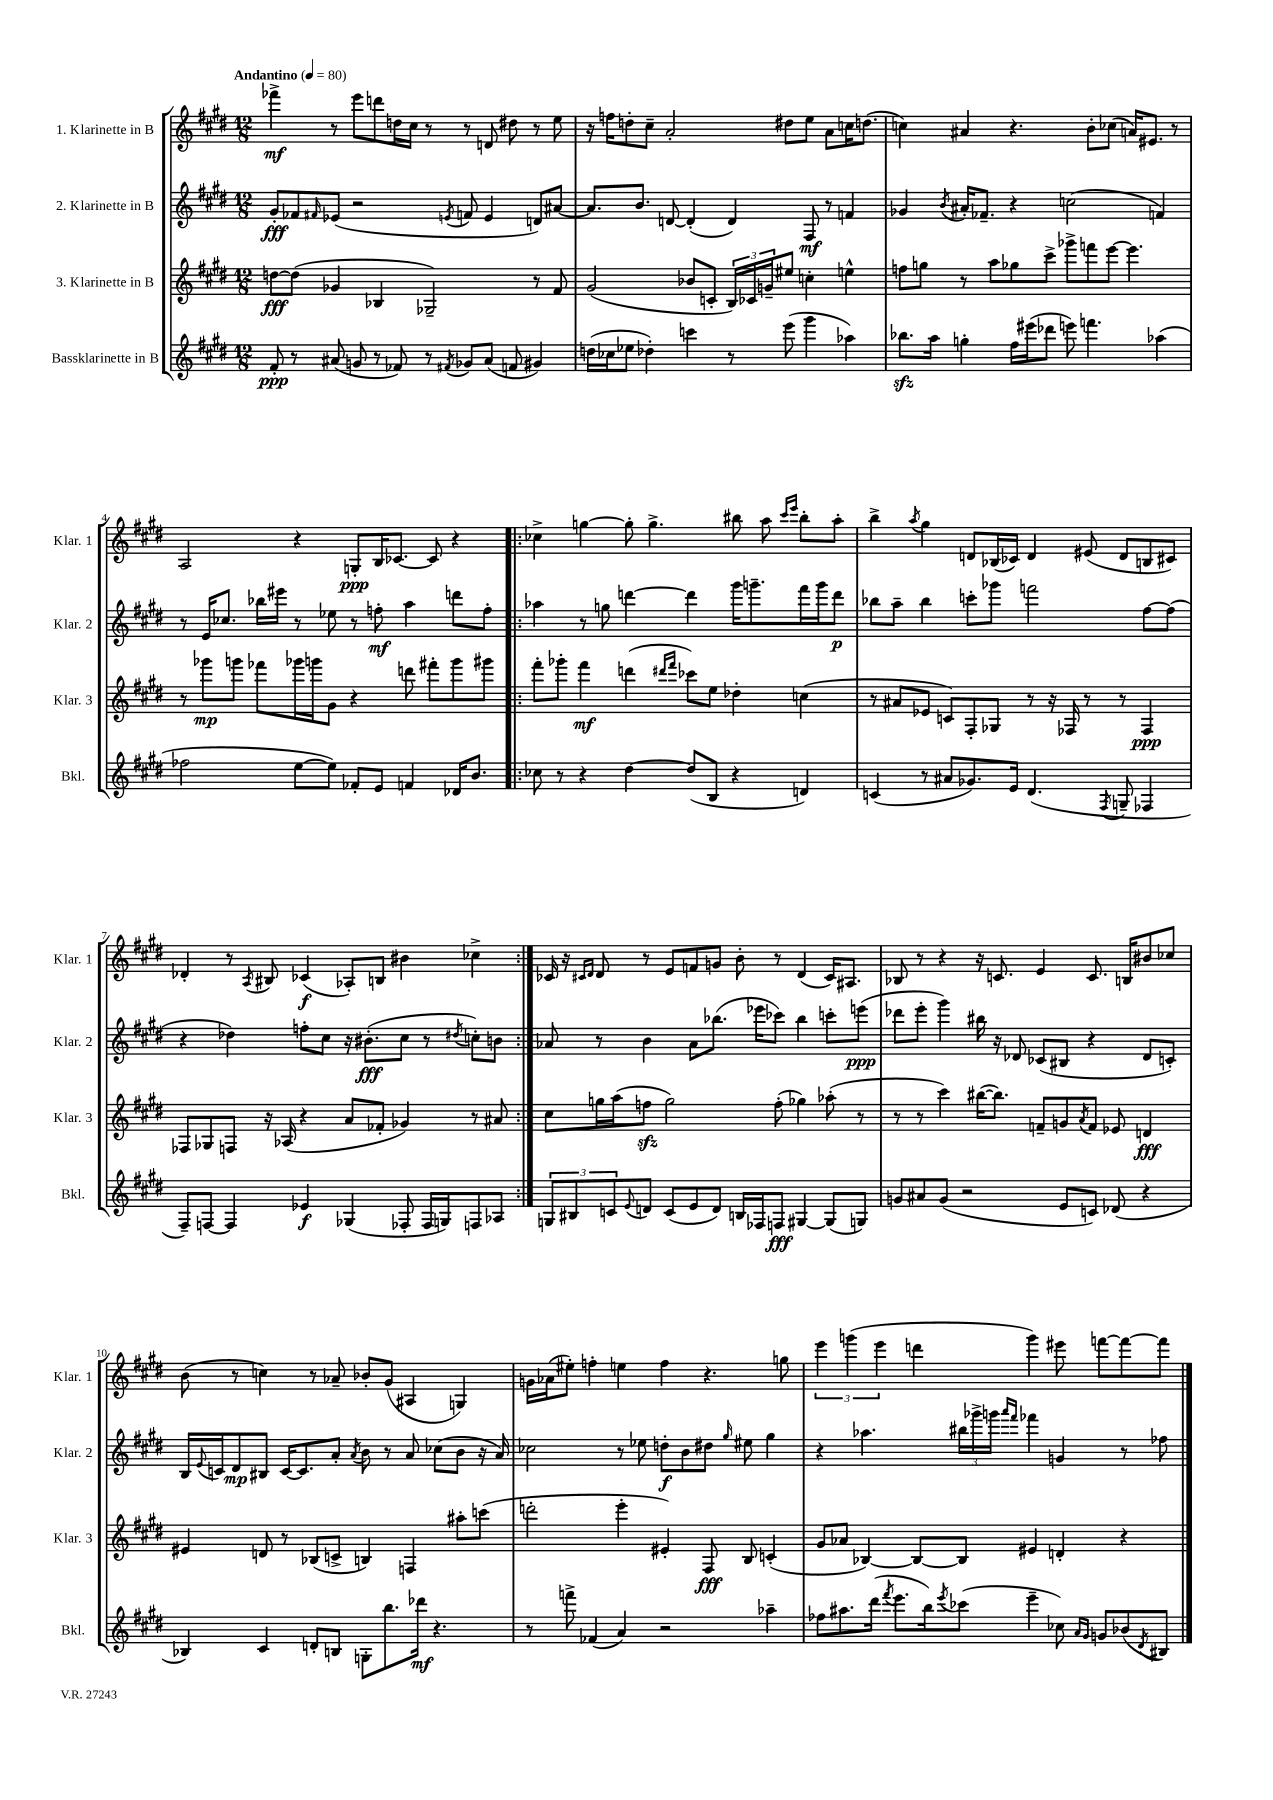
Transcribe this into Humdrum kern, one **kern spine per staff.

**kern	**dynam	**kern	**dynam	**kern	**dynam	**kern	**dynam
*part4	*part4	*part3	*part3	*part2	*part2	*part1	*part1
*staff4	*staff4	*staff3	*staff3	*staff2	*staff2	*staff1	*staff1
*I"Bassklarinette in B	*	*I"3. Klarinette in B	*	*I"2. Klarinette in B	*	*I"1. Klarinette in B	*
*I'Bkl.	*	*I'Klar. 3	*	*I'Klar. 2	*	*I'Klar. 1	*
*clefG2	*	*clefG2	*	*clefG2	*	*clefG2	*
*k[f#c#g#d#]	*	*k[f#c#g#d#]	*	*k[f#c#g#d#]	*	*k[f#c#g#d#]	*
*M12/8	*	*M12/8	*	*M12/8	*	*M12/8	*
*MM80	*	*MM80	*	*MM80	*	*MM80	*
=1	=1	=1	=1	=1	=1	=1	=1
!	!	!	!	!	!	!LO:TX:a:B:t=Andantino	!
8f#'/	ppp	[8ddn\L	fff	8g#'/L	fff	4fff-X^\	mf
8r	.	(8dd\J]	.	8f-X/	.	.	.
.	.	.	.	16qqf#X/	.	.	.
(8a#X/	.	4g-X/	.	(8e-X/J	.	8r	.
8gn/	.	.	.	2r	.	8eee\L	.
8r	.	4B-X/	.	.	.	8dddn\	.
8f-X/)	.	.	.	.	.	16ddn\L	.
.	.	.	.	.	.	16cc#\JJ	.
8r	.	2G-X~/)	.	.	.	8r	.
8qf#X/	.	.	.	8qen/	.	.	.
8g-X/L	.	.	.	8fn/	.	8r	.
(8a#/J	.	.	.	4e/	.	8dn/	.
8fn/	.	.	.	.	.	8dd#X\	.
4g#X/)	.	8r	.	8dn/L)	.	8r	.
.	.	8f#/	.	[8a#X/J	.	8ee\	.
=2	=2	=2	=2	=2	=2	=2	=2
(16ddn\LL	.	(2g#/	.	8.a#/L]	.	16r	.
16cc-X\J	.	.	.	.	.	16ffn\KL	.
8ee-X\J	.	.	.	.	.	8ddn'\	.
.	.	.	.	8.b/J	.	.	.
4dd-X'\)	.	.	.	.	.	8cc#~\J	.
.	.	.	.	[8dn/	.	2a'/	.
4cccn\	.	8b-X/L	.	(4d'/]	.	.	.
.	.	8cn'/J	.	.	.	.	.
8r	.	24B/LL)	.	4d/)	.	.	.
.	.	24c-X/	.	.	.	.	.
.	.	24gn~/J	.	.	.	.	.
(8eee\	.	8ee#X/J	.	.	.	8dd#X\L	.
4ggg#\	.	4ccn'\	.	8F#/	mf	8ee\J	.
.	.	.	.	8r	.	8a\L	.
4aa-X\)	.	4een^^\	.	4fn/	.	16ccn\K	.
.	.	.	.	.	.	(8.ddn\J	.
=3	=3	=3	=3	=3	=3	=3	=3
8.bb-Xzz\L	.	8ffn\L	.	4g-X/	.	4ccn\)	.
.	.	8ggn\J	.	.	.	.	.
16aa\Jk	.	.	.	.	.	.	.
.	.	.	.	8qb/	.	.	.
4ggn'\	.	8r	.	16a#X'/KL	.	4a#X/	.
.	.	.	.	8.f-X~/J	.	.	.
.	.	8aa\L	.	.	.	.	.
16ff#\LL	.	8gg-X\	.	4r	.	4.r	.
(16eee#X\J	.	.	.	.	.	.	.
8ddd-X\J	.	8ccc#^\J	.	.	.	.	.
8eeen\)	.	8ggg-X^\L	.	(2ccn\	.	.	.
4.fffn\	.	8fffn\	.	.	.	8b'\L	.
.	.	[8eee\J	.	.	.	(8cc-X\J	.
.	.	4.eee\]	.	.	.	16an/KL)	.
.	.	.	.	.	.	8.e#X/J	.
(4aa-X\	.	.	.	4fn/)	.	.	.
.	.	.	.	.	.	8r	.
!!LO:LB:g=z
=4	=4	=4	=4	=4	=4	=4	=4
2ff-X\	.	8r	.	8r	.	2A/	.
.	.	8ggg-X\L	mp	16e/KL	.	.	.
.	.	.	.	8.cc-X/J	.	.	.
.	.	8gggn\J	.	.	.	.	.
.	.	8fff-X\L	.	16bb-X\LL	.	.	.
.	.	.	.	16eee#X\JJ	.	.	.
[8ee\L	.	16ggg-X\L	.	8r	.	4r	.
.	.	16gggn\J	.	.	.	.	.
8ee\J])	.	8g#\J	.	8ee-X\	.	.	.
8f-X'/L	.	4r	.	8r	.	8Gn'/L	ppp
8e/J	.	.	.	8ffn'\	mf	16B/K	.
.	.	.	.	.	.	[8.c-X/J	.
4fn/	.	8dddn\	.	4aa\	.	.	.
.	.	8fff#X'\L	.	.	.	8c-/]	.
16d-X/KL	.	8ggg\	.	8dddn\L	.	4r	.
8.b/J	.	.	.	.	.	.	.
.	.	8ggg#X\J	.	8ff'\J	.	.	.
=5!|:	=5!|:	=5!|:	=5!|:	=5!|:	=5!|:	=5!|:	=5!|:
8cc-X\	.	8fff#'\L	.	4aa-X\	.	4cc-X^\	.
8r	.	8ggg-X'\J	.	.	.	.	.
4r	.	4fff#\	mf	8r	.	[4ggn\	.
.	.	.	.	8ggn\	.	.	.
[4dd#\	.	(4dddn\	.	[4dddn\	.	8gg'\]	.
.	.	.	.	.	.	4.gg^\	.
.	.	16qqddd#X/LL	.	.	.	.	.
.	.	16qqfff#/JJ	.	.	.	.	.
(8dd#/L]	.	8ccc-X\L)	.	4ddd\]	.	.	.
8B/J	.	8ee\J	.	.	.	.	.
4r	.	4dd-X'\	.	16ggg#\KL	.	8bb#X\	.
.	.	.	.	8.gggn~\	.	.	.
.	.	.	.	.	.	8aa\	.
.	.	.	.	.	.	16qqccc#/LL	.
.	.	.	.	.	.	16qqeee/JJ	.
4dn/)	.	(4ccn\	.	16fff#\L	.	8bb#'\L	.
.	.	.	.	16ggg\J	.	.	.
.	.	.	.	8ddd\J	p	8aa'\J	.
=6	=6	=6	=6	=6	=6	=6	=6
(4cn/	.	8r	.	8bb-X\L	.	4bb^\	.
.	.	8a#X/L	.	8aa~\J	.	.	.
.	.	.	.	.	.	8qaa/	.
8r	.	8e-X/J	.	4bb-\	.	4gg#\	.
8a#X/L	.	8cn/L)	.	.	.	.	.
8.g-X/)	.	8F#'/	.	8cccn'\L	.	8dn/L	.
.	.	8G-X/J	.	8ggg-X\J	.	(16B-X/L	.
16e/Jk	.	.	.	.	.	16c-X/JJ)	.
(4.d#/	.	8r	.	2fffn\	.	4d/	.
.	.	16r	.	.	.	.	.
.	.	16F-X/	.	.	.	.	.
.	.	8r	.	.	.	(8e#X/	.
8qF#/	.	.	.	.	.	.	.
8Gn~/	.	8r	.	.	.	8d/L	.
4F-X/	.	4F-/	ppp	[8ff#\L	.	8Bn/	.
.	.	.	.	(8ff#\J]	.	8c#X/J)	.
!!LO:LB:g=z
=7	=7	=7	=7	=7	=7	=7	=7
8F#~/L)	.	8F-X/L	.	4r	.	4d-X'/	.
[8Fn/J	.	8G-X/	.	.	.	.	.
4F/]	.	8Fn/J	.	4dd-X\)	.	8r	.
.	.	.	.	.	.	8qA/	.
.	.	16r	.	.	.	8B#X/	.
.	.	(16A-X/	.	.	.	.	.
4e-X/	f	4r	.	8ffn'\L	.	(4c-X/	f
.	.	.	.	8cc#\J	.	.	.
(4G-X/	.	8a/L	.	16r	.	8A-X'/L)	.
.	.	.	.	(8.b#X'\L	fff	.	.
.	.	8f-X'/J	.	.	.	8Bn/J	.
8F-X'/	.	4g-X/)	.	8cc#\J	.	4b#X\	.
16F-/LL	.	.	.	8r	.	.	.
16Gn/J)	.	.	.	.	.	.	.
.	.	.	.	8qdd#X/	.	.	.
8Fn/	.	8r	.	8ccn'\L)	.	4cc-X^\	.
8A-X/J	.	8a#X/	.	8bn\J	.	.	.
=8:|!	=8:|!	=8:|!	=8:|!	=8:|!	=8:|!	=8:|!	=8:|!
12Gn/L	.	8cc#\L	.	8a-X/	.	16c-X/	.
.	.	.	.	.	.	16r	.
12B#X/	.	.	.	.	.	.	.
.	.	.	.	.	.	16qqc#X/LL	.
.	.	.	.	.	.	16qqd#/JJ	.
.	.	16ggn\L	.	8r	.	8d#/	.
12cn/	.	.	.	.	.	.	.
.	.	(16aa\J	.	.	.	.	.
8qqe/	.	.	.	.	.	.	.
8dn/J	.	8ffnzz\J	.	4b\	.	8r	.
(8c/L	.	2gg\)	.	.	.	8e/L	.
8e/	.	.	.	8a-\L	.	8fn/	.
8d/J)	.	.	.	(8.bb-X\J	.	8gn/J	.
16Bn/LL	.	.	.	.	.	8b'\	.
16F-X/J	.	.	.	16eee-X\KL	.	.	.
8Fn/J	fff	(8ff'\	.	8ccc-X\J)	.	8r	.
[4G#X/	.	4gg-X\)	.	4bb-\	.	(4d#/	.
(8G#/L]	.	(8aa-X'\	.	8cccn'\L	.	16c#/KL)	.
.	.	.	.	.	.	8.A#X/J	.
8Gn/J)	.	8r	.	(8eeen\J	ppp	.	.
=9	=9	=9	=9	=9	=9	=9	=9
8gn/L	.	8r	.	8ddd-X\L	.	8B-X/	.
8a#X/	.	8r	.	8eee'\J	.	8r	.
(8g/J	.	4ccc#\)	.	4ggg#\)	.	4r	.
2r	.	.	.	.	.	.	.
.	.	([16bb#X\KL	.	16bb#X\	.	16r	.
.	.	8.bb#\J])	.	16r	.	8.cn/	.
.	.	.	.	8d-X/	.	.	.
.	.	8fn~/L	.	(8c-X/L	.	4e/	.
8e/L	.	8gn/	.	8B#X/J	.	.	.
.	.	8qa/	.	.	.	.	.
8cn/J)	.	8f/J	.	4r	.	8.c/	.
(8d-X/	.	8e-X/	.	.	.	.	.
.	.	.	.	.	.	16Bn/KL	.
4r	.	4dn/	fff	8d-/L	.	8b#X/	.
.	.	.	.	8cn'/J)	.	8cc-X/J	.
!!LO:LB:g=z
=10	=10	=10	=10	=10	=10	=10	=10
4B-X/)	.	4e#X/	.	16B/LL	.	(8b\	.
.	.	.	.	8qqe/	.	.	.
.	.	.	.	16cn/J	.	.	.
.	.	.	.	8d#/	mp	8r	.
4c#/	.	8dn/	.	8B#X/J	.	4ccn\)	.
.	.	8r	.	[16c/KL	.	.	.
.	.	.	.	8.c/]	.	.	.
8dn'/L	.	(8B-X/L	.	.	.	8r	.
8Bn/J	.	8cn^/J	.	8a'/J	.	8a-X~/	.
.	.	.	.	8qa/	.	.	.
8Gn'\L	.	4Bn/)	.	8b\	.	8b-X'/L	.
8.bb\	.	.	.	8r	.	(8g#/J	.
.	.	4Fn/	.	8a/	.	4A#X/	.
16ddd-X\Jk	mf	.	.	.	.	.	.
4.r	.	.	.	(8cc-X\L	.	.	.
.	.	8aa#X'\L	.	8b\J	.	4Gn/)	.
.	.	(8cccn\J	.	16r	.	.	.
.	.	.	.	16a/)	.	.	.
=11	=11	=11	=11	=11	=11	=11	=11
8r	.	2dddn'\	.	2cc-X\	.	16gn\LL	.
.	.	.	.	.	.	(16a-X\J	.
8fffn^\	.	.	.	.	.	8ee#X'\J)	.
(4f-X/	.	.	.	.	.	4ffn'\	.
4a/)	.	4eee'\	.	8r	.	4een\	.
.	.	.	.	8ee-X\	.	.	.
2r	.	4e#X'/)	.	8ddn'\L	f	4ff\	.
.	.	.	.	8b\	.	.	.
.	.	8F#/	fff	8dd#X\J	.	4.r	.
.	.	.	.	16qqgg#/	.	.	.
.	.	8B/	.	8ee#X\	.	.	.
4aa-X~\	.	(4cn'/	.	4gg#\	.	.	.
.	.	.	.	.	.	8ggn\	.
=12	=12	=12	=12	=12	=12	=12	=12
8ff-X\L	.	8g#/L	.	4r	.	6eee\	.
8.aa#X\	.	8a-X/J	.	.	.	.	.
.	.	.	.	.	.	(6gggn\	.
.	.	[4B-X/)	.	4.aa-X\	.	.	.
(16ddd#\Jk	.	.	.	.	.	.	.
.	.	.	.	.	.	6eee\	.
8qfff#/	.	.	.	.	.	.	.
8.eee\L	.	.	.	.	.	.	.
.	.	8B-/L_	.	.	.	4dddn\	.
16bb\k)	.	.	.	.	.	.	.
8qeee/	.	.	.	.	.	.	.
(8ccc-X\J	.	8B-/J]	.	24bb#X\LL	.	.	.
.	.	.	.	24ggg-X^\	.	.	.
.	.	.	.	24gggn\JJ	.	.	.
.	.	.	.	16qqaaa/LL	.	.	.
.	.	.	.	16qqfff#/JJ	.	.	.
4eee~\	.	4e#X/	.	4fff-X\	.	4ggg\)	.
8cc-X\)	.	4dn'/	.	4gn/	.	8eee#X\	.
16qqa/LL	.	.	.	.	.	.	.
16qqg#/JJ	.	.	.	.	.	.	.
8gn/L	.	.	.	.	.	[8fffn\L	.
(8b-X/	.	4r	.	8r	.	8fff\_	.
8qd#/	.	.	.	.	.	.	.
8B#X/J)	.	.	.	8ff-X\	.	8fff\J]	.
==	==	==	==	==	==	==	==
*-	*-	*-	*-	*-	*-	*-	*-
